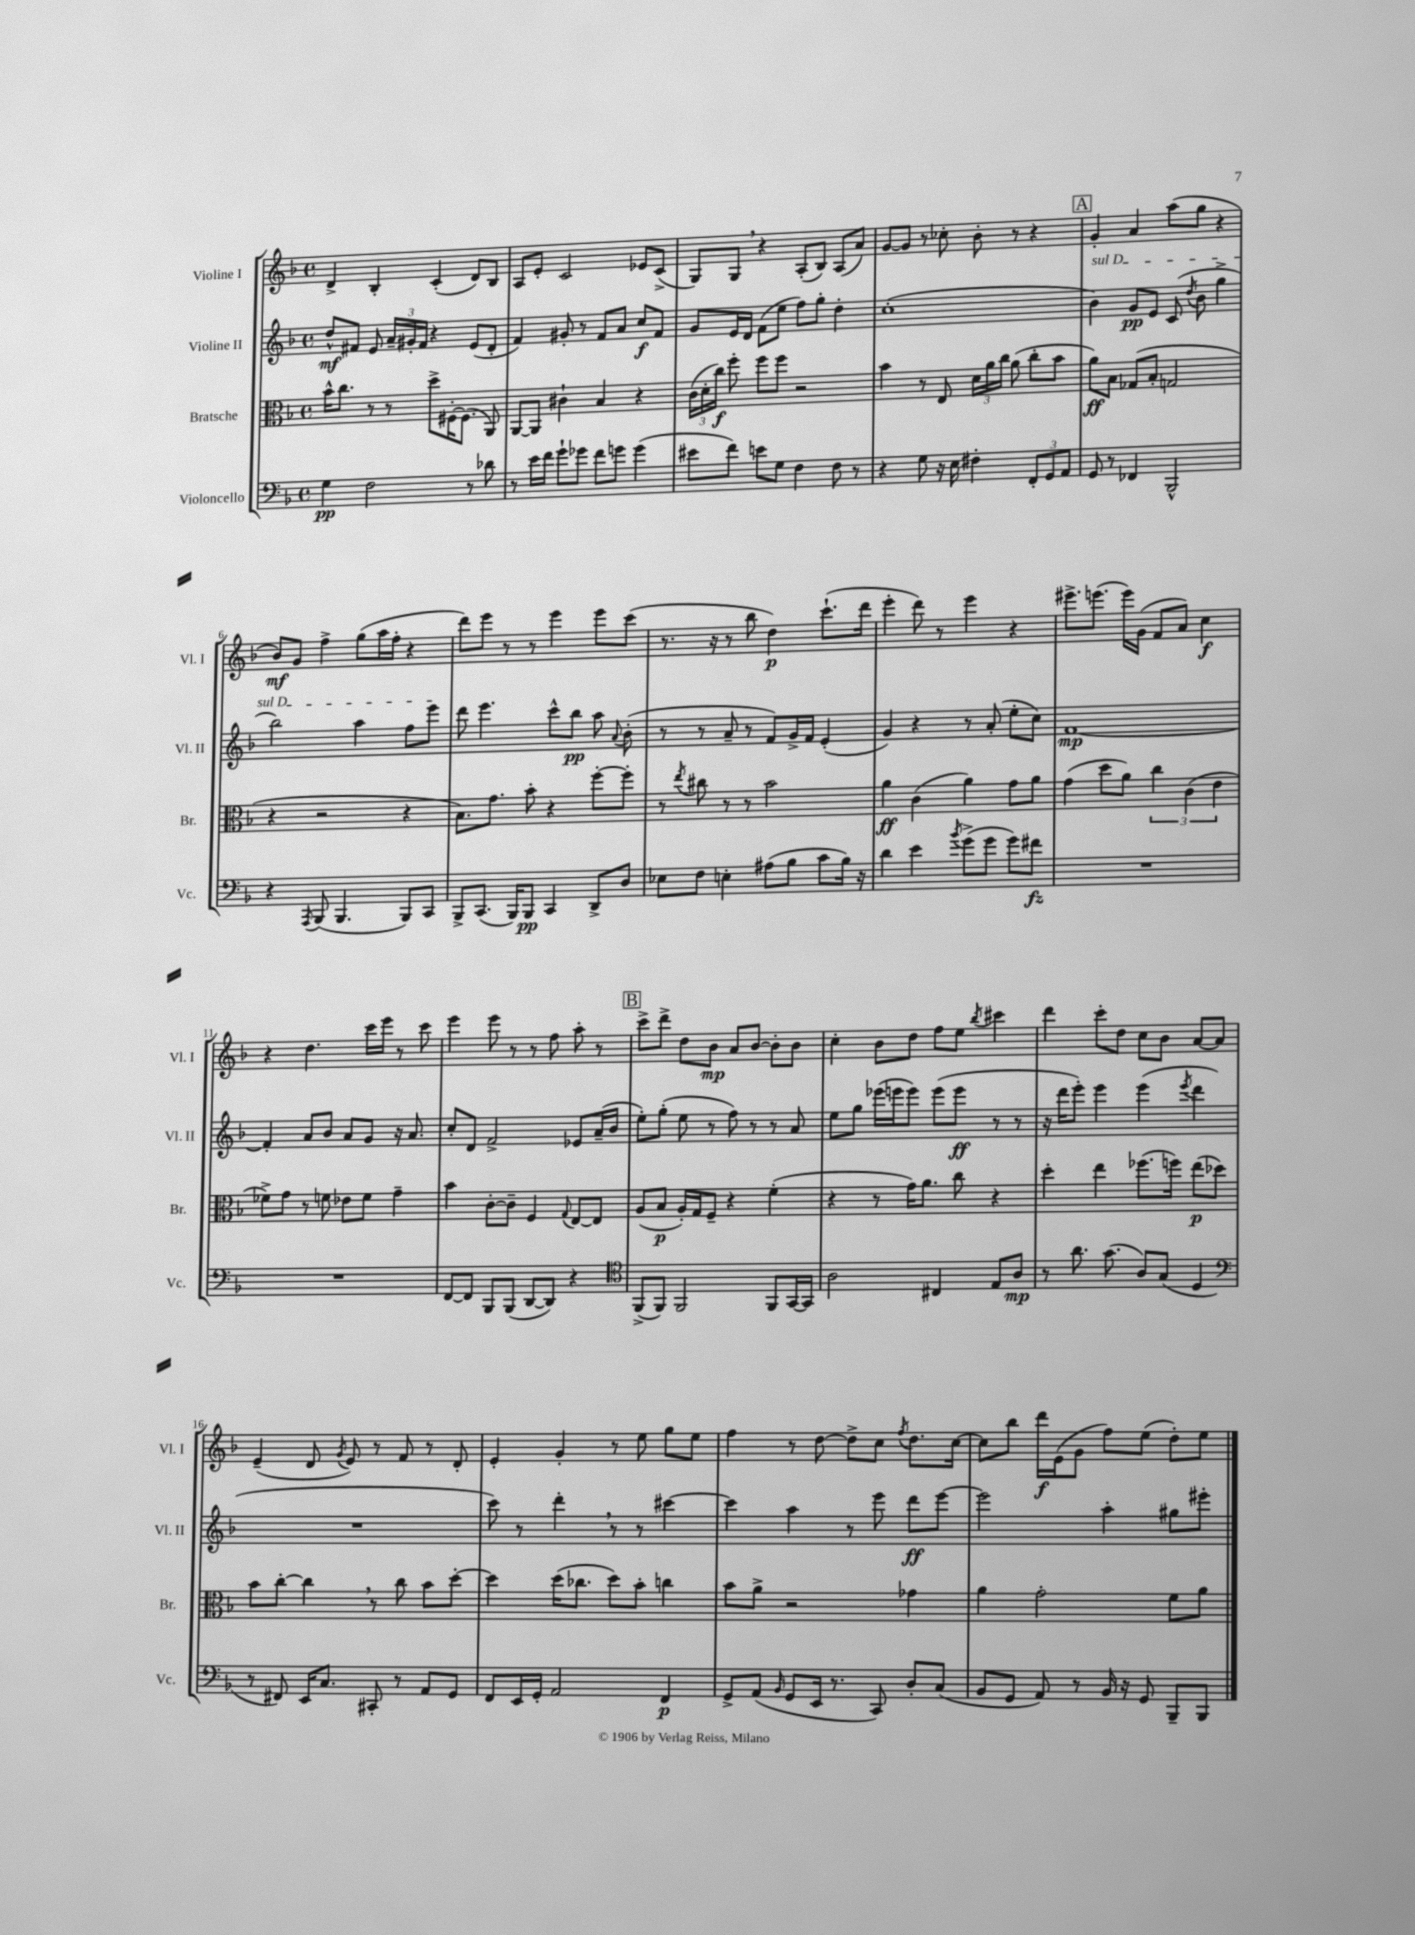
<<
\new StaffGroup <<
\new Staff = "s0" \with { instrumentName = "Violine I" shortInstrumentName = "Vl. I" } {
    \clef treble \key f \major \defaultTimeSignature \time 4/4
    \autoBeamOff d'4-> bes4-. c'4-.( d'8[) bes8] |
    a8[ e'8]-. c'2 ees'8[ c'8]->( |
    g8[) g8] \breathe r4 a8[-.( bes8]) a8[( a'8]) |
    g'8[~ g'8] r8 ces''8-. bes'8-. r8 r4 |
    \mark \markup { \box "A" } g'4-. a'4 a''8[( g''8] r4 |
    bes'8[\mf) g'8] f''4-> g''8[( a''16 f''16]-. r4 |
    d'''8[) e'''8] r8 r8 e'''4 e'''8[ c'''8]( |
    r8. r16 r8 bes''8 d''4\p) c'''8.[-!( d'''16] |
    e'''4-. d'''8) r8 e'''4 r4 |
    eis'''8.[-> e'''8.]( e'''16[) g'16]( f'8[ a'8]) c''4\f |
    r4 d''4. c'''16[ e'''16] r8 c'''8 |
    e'''4 e'''8 r8 r8 f''8 a''8-. r8 |
    \mark \markup { \box "B" } c'''8[-> d'''8]-> d''8[ bes'8]\mp a'8[ bes'8]~ bes'8[-. bes'8] |
    c''4-. bes'8[ d''8] f''8[ e''8] \acciaccatura { bes''8 } cis'''4 |
    d'''4 c'''8[-. d''8] c''8[ bes'8] a'8[~ a'8] |
    e'4--( d'8 \acciaccatura { g'8 } e'8) r8 f'8 r8 d'8-. |
    e'4-. g'4-. r8 e''8 g''8[ e''8] |
    f''4 r8 d''8~ d''8[-> c''8] \acciaccatura { f''8 } d''8.[ c''16]~ |
    c''8[ bes''8] d'''16[\f e'16( g'8] f''8[) e''8]( d''8[-.) e''8] \bar "|." |
}
\new Staff = "s1" \with { instrumentName = "Violine II" shortInstrumentName = "Vl. II" } {
    \clef treble \key f \major \defaultTimeSignature \time 4/4
    \autoBeamOff d''8[-^\mf fis'8] e'8 \tuplet 3/2 { a'16[-- gis'16-. fis'16] } r4 e'8[( d'8]-. |
    f'4) gis'8-. r8 f'8[ a'8] c''8[\f f'8] |
    g'8[ e'16 d'16] f'8[( e''8] f''8[) g''8]-. d''4-. |
    c''1-.( |
    \mark \markup { \box "A" } \once \override TextSpanner.bound-details.left.text = \markup { \italic "sul D" } bes'4\startTextSpan) g'8[\pp e'8] c'8( \acciaccatura { d''8 } bes'8 g''4-> |
    bes''2) a''4 f''8[ e'''8]\stopTextSpan |
    d'''8 e'''4. c'''8[-^ bes''8]\pp a''8 \appoggiatura { a'8 } bes'8-.( |
    r8 r8 a'8-- r8 f'8[) g'16-> f'16] e'4-.( |
    g'4) r4 r8 a'8-.( e''8[-. c''8]) |
    f'1~\mp |
    f'4-. a'8[ bes'8] a'8[ g'8] r16 a'8. |
    c''8[-. d'8] f'2-> ees'8[ a'16--( bes'16] |
    \mark \markup { \box "B" } e''8[-.) g''8]-.( e''8 r8 f''8) r8 r8 a'8 |
    e''8[ g''8] ees'''16[( e'''16 e'''8]) e'''8[( e'''8]\ff r8 r8 |
    r16 d'''16[ e'''8]-.) e'''4 e'''4( \acciaccatura { e'''8 } d'''4 |
    R1 |
    c'''8) r8 d'''4-. \breathe r8 r8 cis'''4~ |
    cis'''4 a''4 r8 e'''8 d'''8[\ff e'''8]~ |
    e'''2 a''4-. gis''8[ eis'''8]-. \bar "|." |
}
\new Staff = "s2" \with { instrumentName = "Bratsche" shortInstrumentName = "Br." } {
    \clef alto \key f \major \defaultTimeSignature \time 4/4
    \autoBeamOff bes'16[-^ c''8.] r8 r8 d''8[-> fis16~-. fis8.]( a,8) |
    a,8[~ a,8] cis'4-! bes4 r4 |
    \tuplet 3/2 { c'16[( d'16-. c''16]\f) } f''8-. f''8[ f''8] r2 |
    bes'4 r8 e8 \tuplet 3/2 { d'16[ a'16 c''16] } a'8( c''8[-. bes'8] |
    \mark \markup { \box "A" } a'8[\ff) bes8] ges8[( bes8]-. g2 |
    r4 r2 r4 |
    bes8.[) g'8.] bes'8-. r4 f''8[~-. f''8]-. |
    r8 \acciaccatura { e''8 } cis''8 r8 r8 bes'2 |
    a'4\ff c'4( a'4) g'8[ a'8] |
    g'4( d''8[ a'8]) \tuplet 3/2 { c''4 c'4( e'4 } |
    fes'8[->) g'8] r8 f'8 ees'8[ f'8] g'4-- |
    bes'4 c'8[~-. c'8]-- f4 \appoggiatura { g8 } e8[~ e8] |
    \mark \markup { \box "B" } a8[( bes8]\p a16[-.) g16 f8]-- r4 f'4-.( |
    r4 r8 g'16[) a'8.] c''8 r4 |
    d''4-. e''4 fes''8.[( f''16]) e''8[\p( des''8]) |
    bes'8[ c''8]~-. c''4 \breathe r8 c''8 bes'8[ d''8]~-. |
    d''4 d''16[( ces''8.] d''8[) bes'8]-. c''4 |
    bes'8[ a'8]-> r2 ges'4 |
    a'4 g'2-. f'8[ a'8] \bar "|." |
}
\new Staff = "s3" \with { instrumentName = "Violoncello" shortInstrumentName = "Vc." } {
    \clef bass \key f \major \defaultTimeSignature \time 4/4
    \autoBeamOff g4\pp f2 r8 des'8 |
    r8 e'16[ f'16] g'8[-! ges'8] f'8[ g'8] g'4( |
    eis'8[ f'8]) e'8[ g8] f4 f8 r8 |
    r4 g8 r16 e16 fis4-. \tuplet 3/2 { f,8[-. g,8 a,8] } |
    \mark \markup { \box "A" } g,8 r8 fes,4 bes,,2-^ |
    r4 \acciaccatura { a,,8 } bes,,8( bes,,4. bes,,8[) c,8] |
    bes,,8[-> c,8.]( bes,,16[) bes,,8]\pp c,4 d,8[-> d8] |
    ees8[ f8] e4-. ais8[( bes8] c'8[ bes16]) r16 |
    d'4 e'4 \acciaccatura { bes'8 } g'8[->( g'8] g'8[) fis'8]\fz |
    R1 |
    R1 |
    f,8[~ f,8] bes,,8[ bes,,8]( d,8[~ d,8]) r4 |
    \mark \markup { \box "B" } \clef tenor f,8[->( f,8]) f,2 f,8[ g,16~ g,16] |
    a2 cis4 e8[ a8]\mp |
    r8 a'8. g'8.( a8[) g8]( d4 |
    \clef bass r8 fis,8) e,16[ c8.] cis,8-. r8 a,8[ g,8] |
    f,8[ e,16 g,16]-. a,2 f,4\p |
    g,8[-> a,8]( \grace { bes,16 } g,8[ e,16] r8. c,8) d8[-. c8]( |
    bes,8[ g,8] a,8) r8 bes,16 r16 g,8 bes,,8[-- bes,,8] \bar "|." |
}
>>
>>
